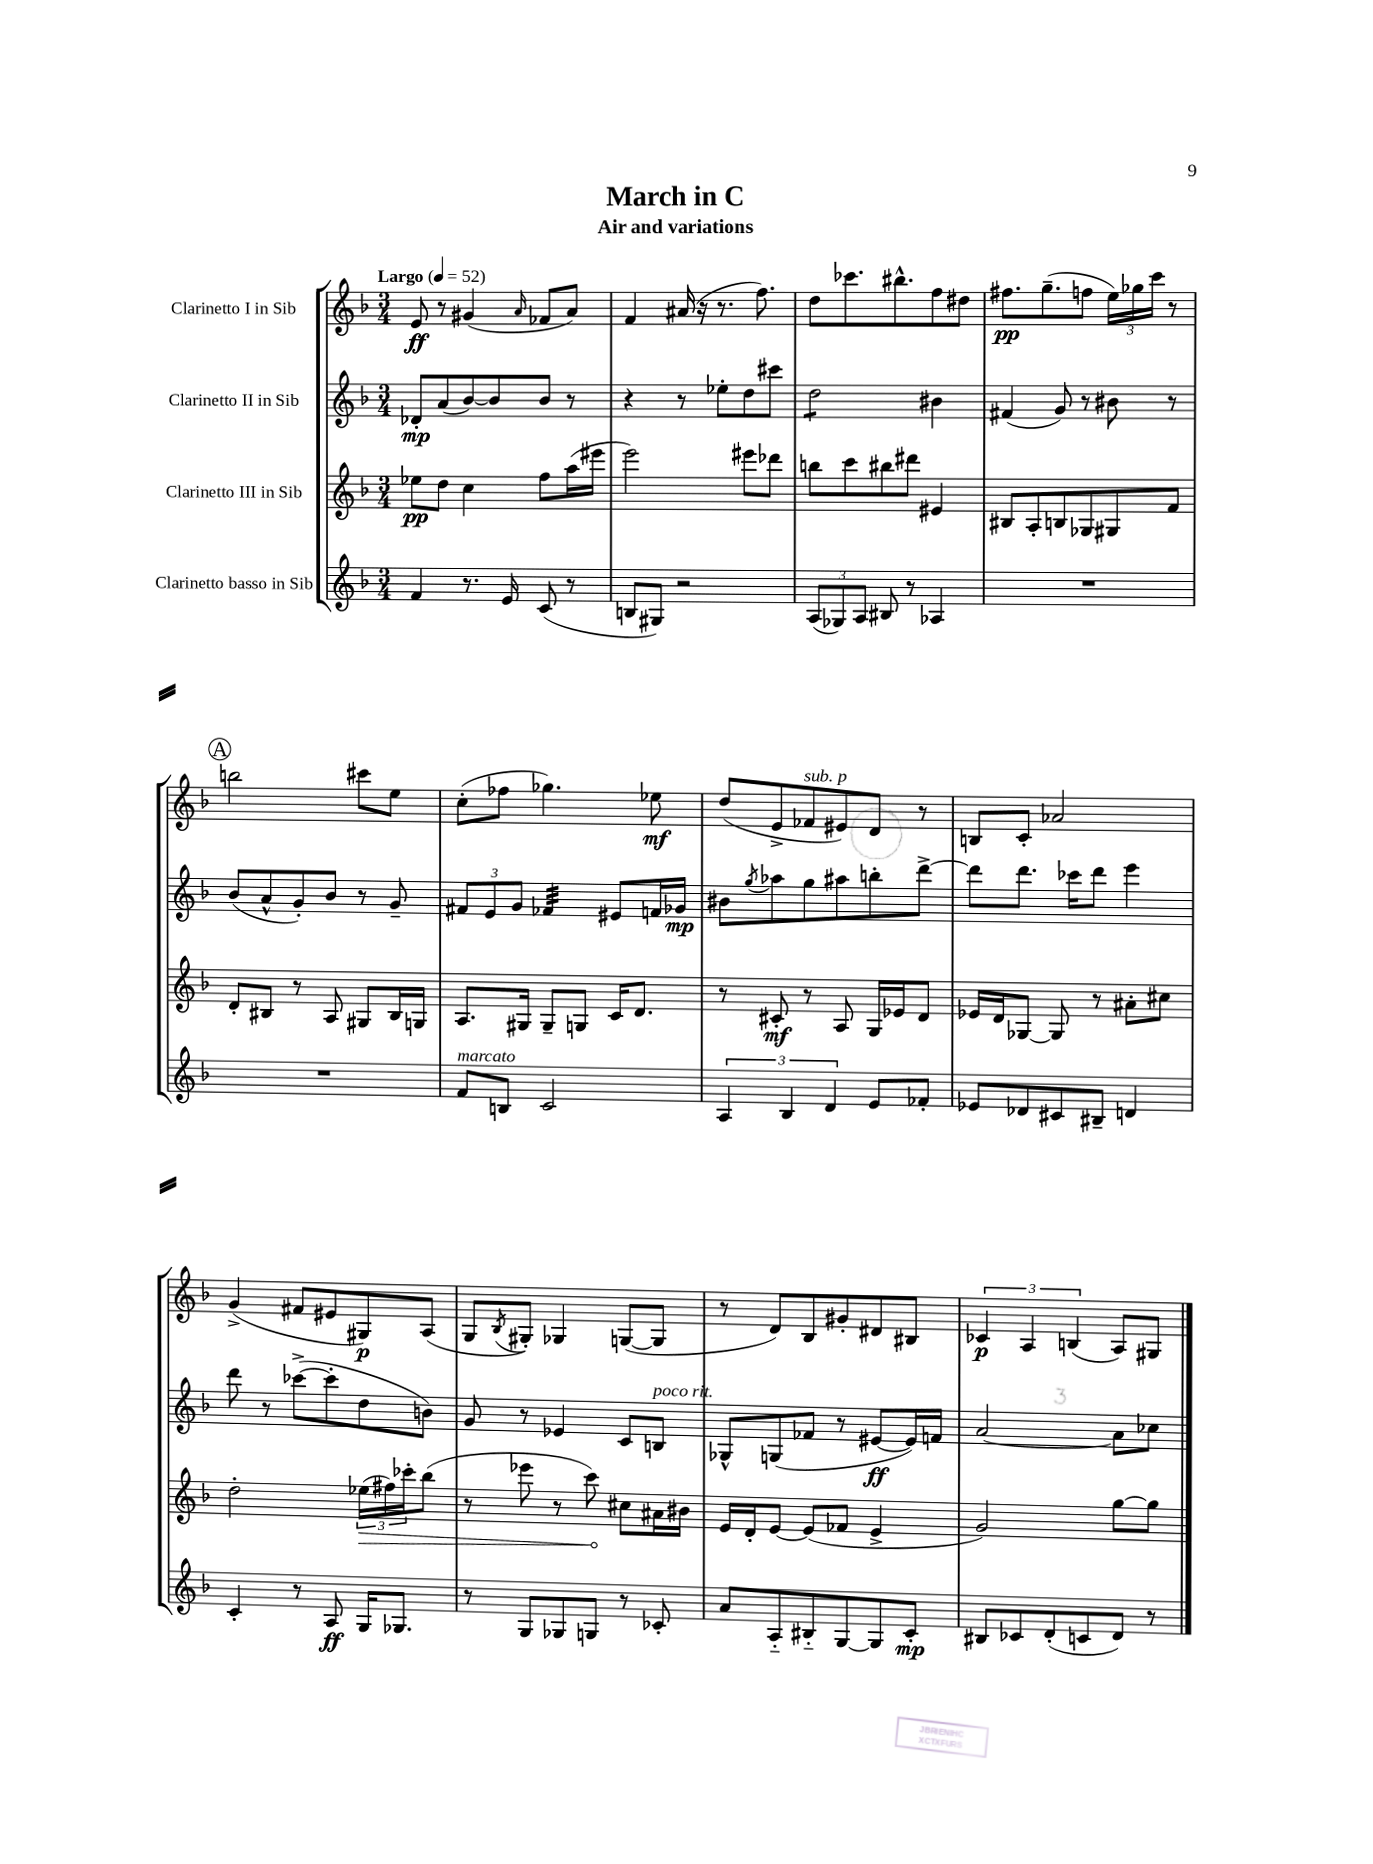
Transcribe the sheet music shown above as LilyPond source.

\header { title = "March in C" subtitle = "Air and variations" }
<<
\new StaffGroup <<
\new Staff = "s0" \with { instrumentName = "Clarinetto I in Sib" } {
    \clef treble \key f \major \numericTimeSignature \time 3/4 \tempo "Largo" 4 = 52
    e'8\ff r8 gis'4( \grace { a'16 } fes'8 a'8) |
    f'4 ais'16( r16 r8. f''8.) |
    d''8 ces'''8. bis''8.-^ f''8 dis''8 |
    fis''8.\pp g''8.--( f''8 \tuplet 3/2 { e''16) ges''16 c'''16 } r8 |
    \mark \markup { \circle "A" } b''2 cis'''8 e''8 |
    c''8-.( fes''8 ges''4.) ees''8\mf |
    d''8( e'8-> fes'8^\markup { \italic "sub. p" } eis'8) d'8 r8 |
    b8 c'8-. aes'2 |
    g'4->( fis'8 eis'8 gis8\p) a8( |
    g8 \acciaccatura { bes8 } gis8-.) ges4 g8~( g8 |
    r8 d'8) bes8 gis'8-. dis'8 bis8 |
    \tuplet 3/2 { ces'4\p a4 b4( } a8) gis8 \bar "|." |
}
\new Staff = "s1" \with { instrumentName = "Clarinetto II in Sib" } {
    \clef treble \key f \major \numericTimeSignature \time 3/4
    des'8-.\mp a'8( bes'8~) bes'8 bes'8 r8 |
    r4 r8 ees''8-. d''8 cis'''8 |
    d''2:8 bis'4 |
    fis'4( g'8) r8 bis'8 r8 |
    \mark \markup { \circle "A" } bes'8( a'8-^ g'8-.) bes'8 r8 g'8-- |
    \tuplet 3/2 { fis'8 e'8 g'8 } fes'4:32 eis'8 f'16 ges'16\mp |
    bis'8 \acciaccatura { g''8 } aes''8 g''8 ais''8 b''8-. d'''8~-> |
    d'''8 d'''8. ces'''16 d'''8 e'''4 |
    d'''8 r8 ces'''8~->( ces'''8-. d''8 b'8) |
    g'8 r8 ees'4 c'8 b8^\markup { \italic "poco rit." } |
    ges8-^ g8( fes'8 r8 eis'8~\ff eis'16) f'16 |
    a'2~ a'8 ces''8 \bar "|." |
}
\new Staff = "s2" \with { instrumentName = "Clarinetto III in Sib" } {
    \clef treble \key f \major \numericTimeSignature \time 3/4
    ees''8\pp d''8 c''4 f''8 a''16( eis'''16 |
    e'''2) eis'''8 des'''8 |
    b''8 c'''8 bis''8 dis'''8 eis'4 |
    bis8 a8-. b8 ges8 gis8 f'8 |
    \mark \markup { \circle "A" } d'8-. bis8 r8 a8 gis8 bis16 g16 |
    a8. gis16 gis8-- g8 c'16 d'8. |
    r8 cis'8-.\mf r8 a8 g16 ees'16 d'8 |
    ees'16 d'16 ges8~ ges8 r8 ais'8-. cis''8 |
    d''2-. \tuplet 3/2 { \once \override Hairpin.circled-tip = ##t ees''16\>( fis''16) ces'''16-. } bes''8( |
    r8 ees'''8 r8 c'''8\!) cis''8 ais'16 bis'16 |
    e'16 d'16-. e'8~ e'8( fes'8 e'4-> |
    g'2) g''8~ g''8 \bar "|." |
}
\new Staff = "s3" \with { instrumentName = "Clarinetto basso in Sib" } {
    \clef treble \key f \major \numericTimeSignature \time 3/4
    f'4 r8. e'16 c'8( r8 |
    b8 gis8) r2 |
    \tuplet 3/2 { a8( ges8) a8 } bis8 r8 aes4 |
    R2. |
    \mark \markup { \circle "A" } R2. |
    f'8^\markup { \italic "marcato" } b8 c'2 |
    \tuplet 3/2 { a4 bes4 d'4 } e'8 fes'8-. |
    ees'8 des'8 cis'8 bis8-- d'4 |
    c'4-. r8 a8\ff g16 ges8. |
    r8 g8 ges8 g8 r8 ces'8-. |
    a'8 a8-_ bis8-_ g8~ g8 c'8-.\mp |
    bis8 ces'8 d'8-.( c'8 d'8) r8 \bar "|." |
}
>>
>>
\layout { \context { \Score \remove "Bar_number_engraver" } }
